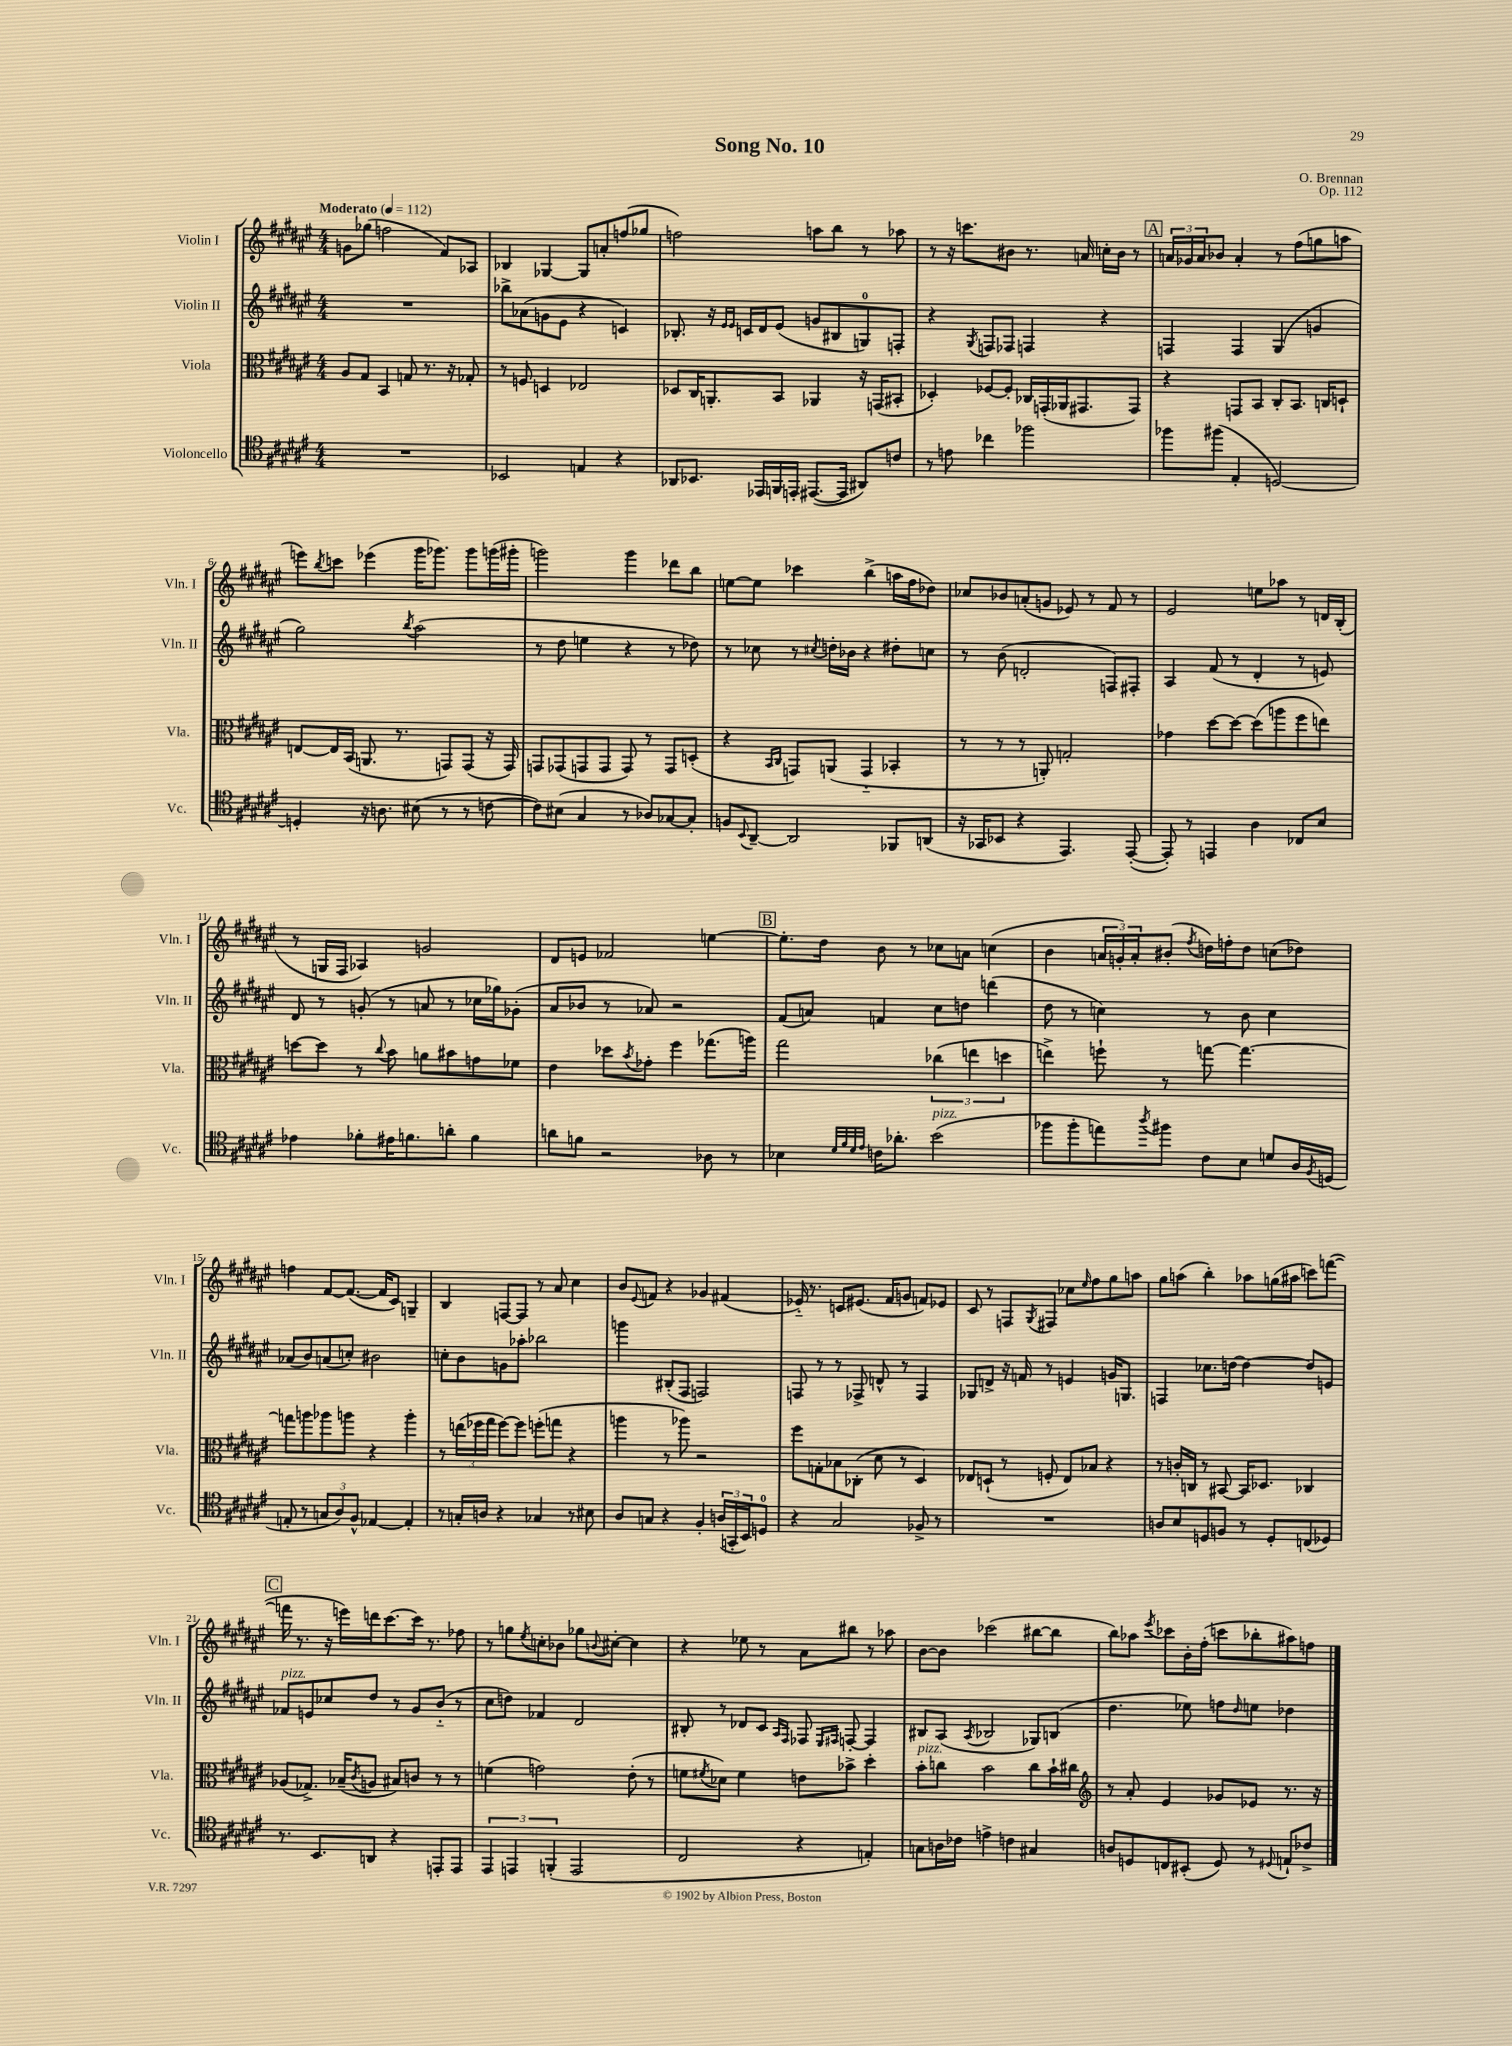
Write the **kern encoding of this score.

**kern	**kern	**kern	**kern
*staff4	*staff3	*staff2	*staff1
*clefC4	*clefC3	*clefG2	*clefG2
*k[f#c#g#d#a#e#]	*k[f#c#g#d#a#e#]	*k[f#c#g#d#a#e#]	*k[f#c#g#d#a#e#]
*M4/4	*M4/4	*M4/4	*M4/4
*MM112	*MM112	*MM112	*MM112
1r	8A#	1r	8g
.	8G#	.	(8gg-
.	4BB	.	2ff
.	8G	.	.
.	8.r	.	.
.	.	.	8f#)
.	16r	.	.
.	8G-'	.	8A-
=	=	=	=
2BB-	8r	8bb-^	4B-
.	8F	(8a-	.
.	4D	8g	[4G-
.	.	8e#	.
4E	2E-	4r	8G-]
.	.	.	8a'
4r	.	4c)	(8ff
.	.	.	8gg-
=	=	=	=
8AA-	8D-	8.B-'	2ff)
8.BB-	16C#	.	.
.	8.AA'	16r	.
.	.	16qqe#	.
.	.	16qqe#	.
.	.	16c	.
16EE-	.	16d#	.
16FF	8BB	(8e#	.
16EE'	.	.	.
([8.EE#	4AA-	8g	8aa
.	.	8B#	8bb
16EE#]	.	.	.
8AA#)	16r	8G)	8r
.	(16GG	.	.
8c	8BB#'	8F'	8aa-
=	=	=	=
8r	4D-')	4r	8r
8e	.	.	16r
.	.	.	8.ccc
.	.	8qG#	.
4cc-	[8F-	8F	.
.	8F-']	8F-	8b#
2ff-	16C-	4F	8.r
.	(16GG'	.	.
.	16AA-	.	.
.	8.GG#	.	16a
.	.	4r	16cc'
.	.	.	16b#
.	8GG#)	.	8r
=	=	=	=
8ff-	4r	4F	24a
.	.	.	24g-
.	.	.	24a
(8ff#	.	.	8b-
4E#'	8GG	4F	4a'
.	8BB	.	.
[2D)	8C#'	(4G#	8r
.	8.BB	.	(8ff#
.	.	4g	8gg
.	16C	.	.
.	8D`	.	8aa
=	=	=	=
4D']	[8E	2gg#)	8eee)
.	.	.	8qbb
.	16E]	.	8ccc
.	(16BB	.	.
16r	8.AA	.	(4eee-
8.A	.	.	.
.	8.r	.	.
.	.	8qbb	.
(8B#	.	(2aa#	16ggg#
.	.	.	8.ggg-)
8r	8GG)	.	.
8r	(8GG	.	8ggg-
[8c	16r	.	(16ggg
.	16GG)	.	16ggg#'
=	=	=	=
8c])	8GG	8r	2ggg)
(8B#	(8GG-	8dd#	.
4G#	8GG	4ee	.
.	8GG	.	.
8r	8GG)	4r	4ggg
8A-)	8r	.	.
[8G-	8GG	8r	8ddd-
8G-']	(8D'	8dd-)	8bb
=	=	=	=
8F	4r	8r	[8ee
8qqBB	.	.	.
[8AA#~	.	8cc-	8ee]
.	16qqBB	.	.
.	16qqC#	.	.
2AA#]	8GG)	8r	4ccc-
.	.	8qcc#	.
.	(8AA	16dd'	.
.	.	16b-	.
.	4GG'~	4r	(4bb^
8FF-	4BB-'	8dd#'	16aa
.	.	.	16ff#
(8AA	.	8cc	8dd-)
=	=	=	=
16r	8r	8r	8cc-
16GG-	.	.	.
8BB-	8r	(8b	8b-
4r	8r	2d'	(8a'
.	8AA')	.	8g
4.EE#)	2G'	.	8e-)
.	.	.	8r
.	.	8F)	8f#
([8EE#'	.	8F#'	8r
=	=	=	=
8EE#'])	4g-	4A#	2e#
8r	.	.	.
4EE	[8dd#	(8f#	.
.	8dd#_	8r	.
4A#	(8dd#]	4d#'	8ee
.	8aa	.	8aa-
8C-	8ff#	8r	8r
8B	8ee)	8e)	16d
.	.	.	(16B'
=	=	=	=
4e-	[8dd	8d#	8r
.	8dd]	8r	16G
.	.	.	16F#
8f-'	8r	(8g'	4A-)
.	8qqcc#	.	.
16e#	8b	8r	.
8.f	.	.	.
.	8a	8a	2g
8a'	8b#	8r	.
4f	8g	16cc-	.
.	.	16gg-)	.
.	8f-	(8g-'	.
=	=	=	=
8a	4e#	8a#	8d#
8f	.	8b-	8e
2r	8dd-	8r	2f-
.	8qb	.	.
.	8g-'	8a-)	.
.	4ff#	2r	.
8A-	(8.gg-	.	[4ee
8r	.	.	.
.	16aa)	.	.
=	=	=	=
4B-	2gg#	(8f#	8.ee']
.	.	8a)	.
.	.	.	16dd#
32qqd#	.	.	.
32qqf#	.	.	.
32qqd#	.	.	.
32qqe#	.	.	.
16c	.	4f	8b
8.a-'	.	.	.
.	.	.	8r
(2b	(6cc-	8cc#	8cc-
.	.	8dd	8a
.	6ee	.	.
.	.	(4ddd	(4cc
.	6dd	.	.
=	=	=	=
8ff-	4ee^)	8dd#	4b
8ff-'	.	8r	.
8ee)	8ff`	4cc)	24a
.	.	.	24g')
.	.	.	24a'
8qaa#	.	.	.
8ff#	8r	.	(8b#'
.	.	.	8qff#
8c#	[8gg	8r	16dd)
.	.	.	16ff'
8B	4.gg_	8b	8dd
8d	.	4cc	(8cc
16A#	.	.	8dd-)
8qF#	.	.	.
(16D	.	.	.
=	=	=	=
8E'	8gg]	(8a-	4ff
8r	8aa	8b)	.
12G	8aa-	(8a	[8f#
12A#)	.	.	.
.	8aa	8cc')	(8.f#_
12F#^^	.	.	.
[4E-	4r	2b#	.
.	.	.	16f#]
.	.	.	8c#)
4E-']	4aa'	.	4G~
=	=	=	=
8r	8r	8cc'	4B
16G'	(24ee	8b	.
.	24ff-	.	.
16A	.	.	.
.	24gg#	.	.
4r	[8ff-)	8g	[8F
.	8ff-]	8aa-'	8F]
4G-	(8ff'	2bb-	8r
.	8gg	.	8a#
8r	4r	.	4cc#
8B#	.	.	.
=	=	=	=
8A#	4aa	4ggg	8b
.	.	.	8qqe#
8G	.	.	8f
4r	8r	(8B#'	4r
.	8aa-)	8F#	.
4F#'	2r	2F)	4g-
(24A	.	.	(4f#
24GG'	.	.	.
24BB)	.	.	.
8D	.	.	.
=	=	=	=
4r	8ff#	8F	16e-'~)
.	.	.	8.r
.	8G'	8r	.
2G#	8B-	8r	8c
.	(8C-'	8F-^	(8.e#
.	8d#	8d^^	.
.	.	.	16f#
.	8r	8r	8g
8F-^	4D#)	4F-	8f)
8r	.	.	8e-
=	=	=	=
1r	8E-	8G-	8c#
.	(8D`	8d^	8r
.	8r	16r	8F
.	.	16f	.
.	.	.	8qG#
.	8F'	8r	8F#
.	8E-)	4e	8cc-
.	.	.	16qqee#
.	8B-	.	8ff#
.	4r	16g	8gg#
.	.	8.G	.
.	.	.	8aa
=	=	=	=
8A	8r	4F	8gg#
8B	16c'	.	(8aa
.	16C	.	.
8D	8r	8.cc-	4bb')
8F	[8BB#	.	.
.	.	[16dd	.
8r	16BB#]	4dd_	8aa-
.	8.D-	.	.
8D'	.	.	(16gg
.	.	.	16aa#
(8C	4C-	8dd]	8ccc)
8D-)	.	8e	([8fff
=	=	=	=
8.r	(8A-	8f-	16fff]
.	.	.	8.r
.	8.G-^)	8e	.
8.BB	.	.	.
.	.	8cc-	16r
.	(16B-~	.	16eee)
.	8qc#	.	.
8AA	8A	8dd#	16ddd
.	.	.	[8.ccc#
4r	8B#)	8r	.
.	8c	8g#	16ccc#]
.	.	.	8.r
8EE'	8r	(8b'~	.
8EE	8r	8r	8ff-
=	=	=	=
6EE#	(4f	8cc#	8r
.	.	8dd)	8gg
6EE	.	.	.
.	.	.	8qee#
.	2g)	4f-	8cc'
(6FF'	.	.	.
.	.	.	8b-
2EE	.	2d#	8gg-
.	.	.	8qqb
.	.	.	[8cc#'
.	(8e#'	.	4cc#]
.	8r	.	.
=	=	=	=
2C#	8f	8B#'	4r
.	8qf#	.	.
.	8d-)	8r	.
.	4f#	8d-	8ee-
.	.	8c#	8r
.	.	16qqA#	.
.	.	16qqF#	.
4r	8e	8F-	8a#
.	.	16qqE#	.
.	.	16qqF#	.
.	8b-^	[8F'	8bb#
4E')	4dd#'	4F]	8r
.	.	.	8aa-
=	=	=	=
8G	8b'	8B#	[8b
16A	8cc	(8A#	8b]
16c-	.	.	.
.	.	8qA#	.
4e^	2b	2B-	(2ccc-
4c	.	.	.
4G#	8cc	8G-)	[8bb#
.	16b`	(8B	8bb#]
.	16cc#	.	.
=	=	=	=
*	*clefG2	*	*
8A	8r	4.dd#	8bb)
8D	8a#'	.	8aa-
.	.	.	8qeee#
8C	4e#	.	8ccc-
(8BB#'	.	8ee-)	16b'
.	.	.	(16ff#'
8D)	8g-	8ff	8ccc
.	.	16qqdd#	.
8r	8e-	8ee	8bb-'
8qqD#	.	.	.
8E`	8.r	4dd-	8aa#)
8c-^	.	.	8ff
.	16r	.	.
==	==	==	==
*-	*-	*-	*-
